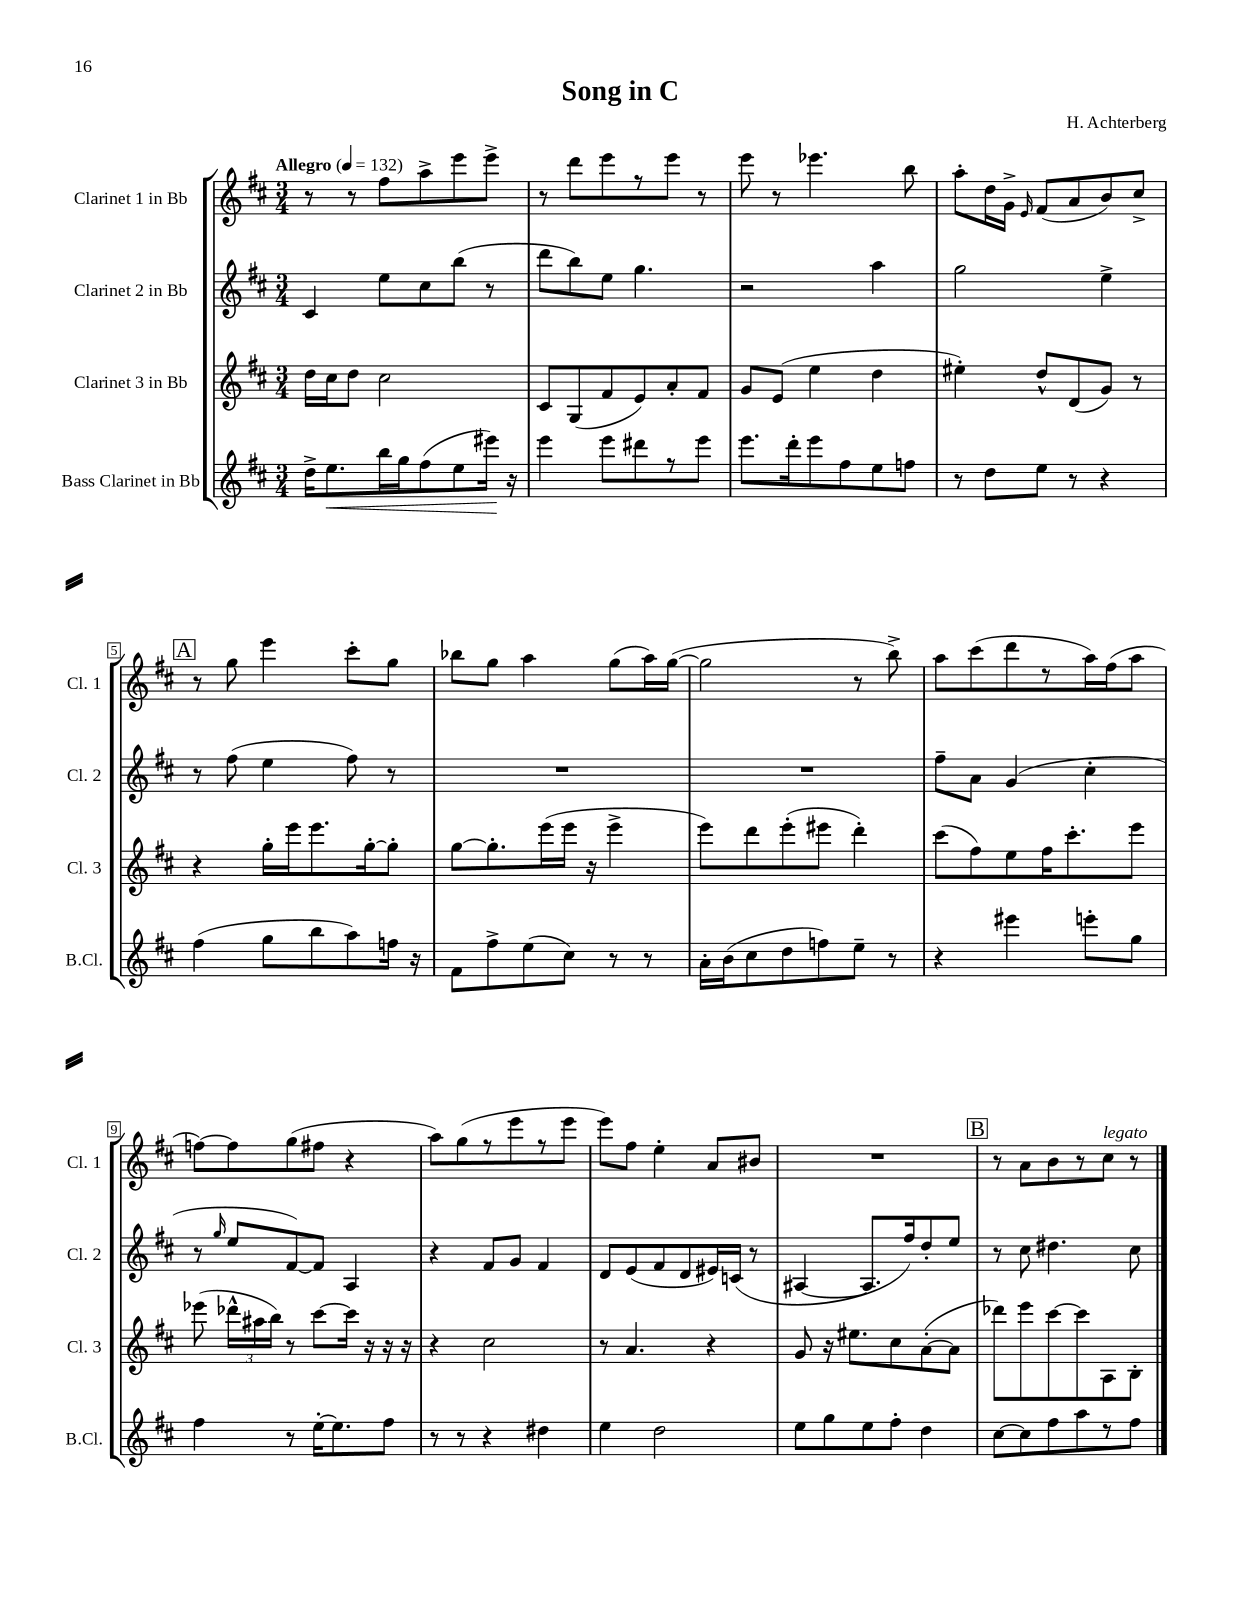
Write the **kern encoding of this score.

**kern	**kern	**kern	**kern
*staff4	*staff3	*staff2	*staff1
*clefG2	*clefG2	*clefG2	*clefG2
*k[f#c#]	*k[f#c#]	*k[f#c#]	*k[f#c#]
*M3/4	*M3/4	*M3/4	*M3/4
*MM132	*MM132	*MM132	*MM132
16dd^\LK	16dd\LL	4c#/	8r
8.ee\	16cc#\J	.	.
.	8dd\J	.	8r
16bb\L	2cc#\	8ee\L	8ff#\L
16gg\J	.	.	.
(8ff#\	.	8cc#\	8aa^\
8ee\	.	(8bb\J	8eee\
16eee#\Jk)	.	8r	8eee^\J
16r	.	.	.
=	=	=	=
4eee\	8c#/L	8ddd\L	8r
.	(8G/	8bb\)	8ddd\L
8eee\L	8f#/	8ee\J	8eee\
8ddd#\	8e/)	4.gg\	8r
8r	8a'/	.	8eee\J
8eee\J	8f#/J	.	8r
=	=	=	=
8.eee\L	8g/L	2r	8eee\
.	(8e/J	.	8r
16ddd'\k	.	.	.
8eee\	4ee\	.	4.eee-\
8ff#\	.	.	.
8ee\	4dd\	4aa\	.
8ff\J	.	.	8bb\
=	=	=	=
8r	4ee#'\)	2gg\	8aa'\L
8dd\L	.	.	16dd\L
.	.	.	16g^\JJ
.	.	.	16qqe/
8ee\J	8dd^^/L	.	(8f#/L
8r	(8d/	.	8a/
4r	8g/J)	4ee^\	8b/)
.	8r	.	8cc#^/J
=	=	=	=
(4ff#\	4r	8r	8r
.	.	(8ff#\	8gg\
8gg\L	16gg'\LL	4ee\	4eee\
.	16eee\J	.	.
8bb\	8.eee\	.	.
8aa\)	.	8ff#\)	8ccc#'\L
.	[16gg'\k	.	.
16ff\Jk	8gg'\]J	8r	8gg\J
16r	.	.	.
=	=	=	=
8f#\L	[8gg\L	2.r	8bb-\L
8ff#^\	8.gg'\]	.	8gg\J
(8ee\	.	.	4aa\
.	(16eee\L	.	.
8cc#\J)	16eee\JJ	.	.
.	16r	.	.
8r	4eee^\	.	(8gg\L
8r	.	.	16aa\L)
.	.	.	([16gg\JJ
=	=	=	=
16a'\LL	8eee\L)	2.r	2gg\]
(16b\J	.	.	.
8cc#\	8ddd\	.	.
8dd\	(8eee'\	.	.
8ff\)	8eee#\J	.	.
8ee~\J	4ddd'\)	.	8r
8r	.	.	8bb^\)
=	=	=	=
4r	(8ccc#\L	8ff#~\L	8aa\L
.	8ff#\)	8a\J	(8ccc#\
4eee#\	8ee\	(4g/	8ddd\
.	16ff#\K	.	8r
.	8.ccc#'\	.	.
8eee'\L	.	4cc#'\	16aa\L)
.	.	.	(16ff#\J
8gg\J	8eee\J	.	8aa\J
=	=	=	=
4ff#\	(8eee-\	8r	[8ff\L)
.	.	16qqgg/	.
.	24ddd-^^\LL	8ee/L	8ff\]
.	24aa#\	.	.
.	24bb\JJ)	.	.
8r	8r	[8f#/)	(8gg\
[16ee'\LK	[8ccc#\L	8f#/]J	8ff#\J
8.ee\]	.	.	.
.	16ccc#\]Jk	4A/	4r
.	16r	.	.
8ff#\J	16r	.	.
.	16r	.	.
=	=	=	=
8r	4r	4r	8aa\L)
8r	.	.	(8gg\
4r	2cc#\	8f#/L	8r
.	.	8g/J	8eee\
4dd#\	.	4f#/	8r
.	.	.	8eee\J
=	=	=	=
4ee\	8r	8d/L	8eee\L)
.	4.a/	(8e/	8ff#\J
2dd\	.	8f#/	4ee'\
.	.	8d/	.
.	4r	16e#/L)	8a/L
.	.	(16c/JJ	.
.	.	8r	8b#/J
=	=	=	=
8ee\L	8g/	[4A#/	2.r
8gg\	16r	.	.
.	8.ee#\L	.	.
8ee\	.	8.A#/]L	.
8ff#'\J	8cc#\	.	.
.	.	16ff#/k)	.
4dd\	([8a'\	8dd'/	.
.	8a\]J	8ee/J	.
=	=	=	=
[8cc#\L	8ddd-\L)	8r	8r
8cc#\]	8eee\	8cc#\	8a\L
8ff#\	[8ccc#\	4.dd#\	8b\
8aa\	8ccc#\]	.	8r
8r	8A\	.	8cc#\J
8ff#\J	8B'\J	8cc#\	8r
==	==	==	==
*-	*-	*-	*-
